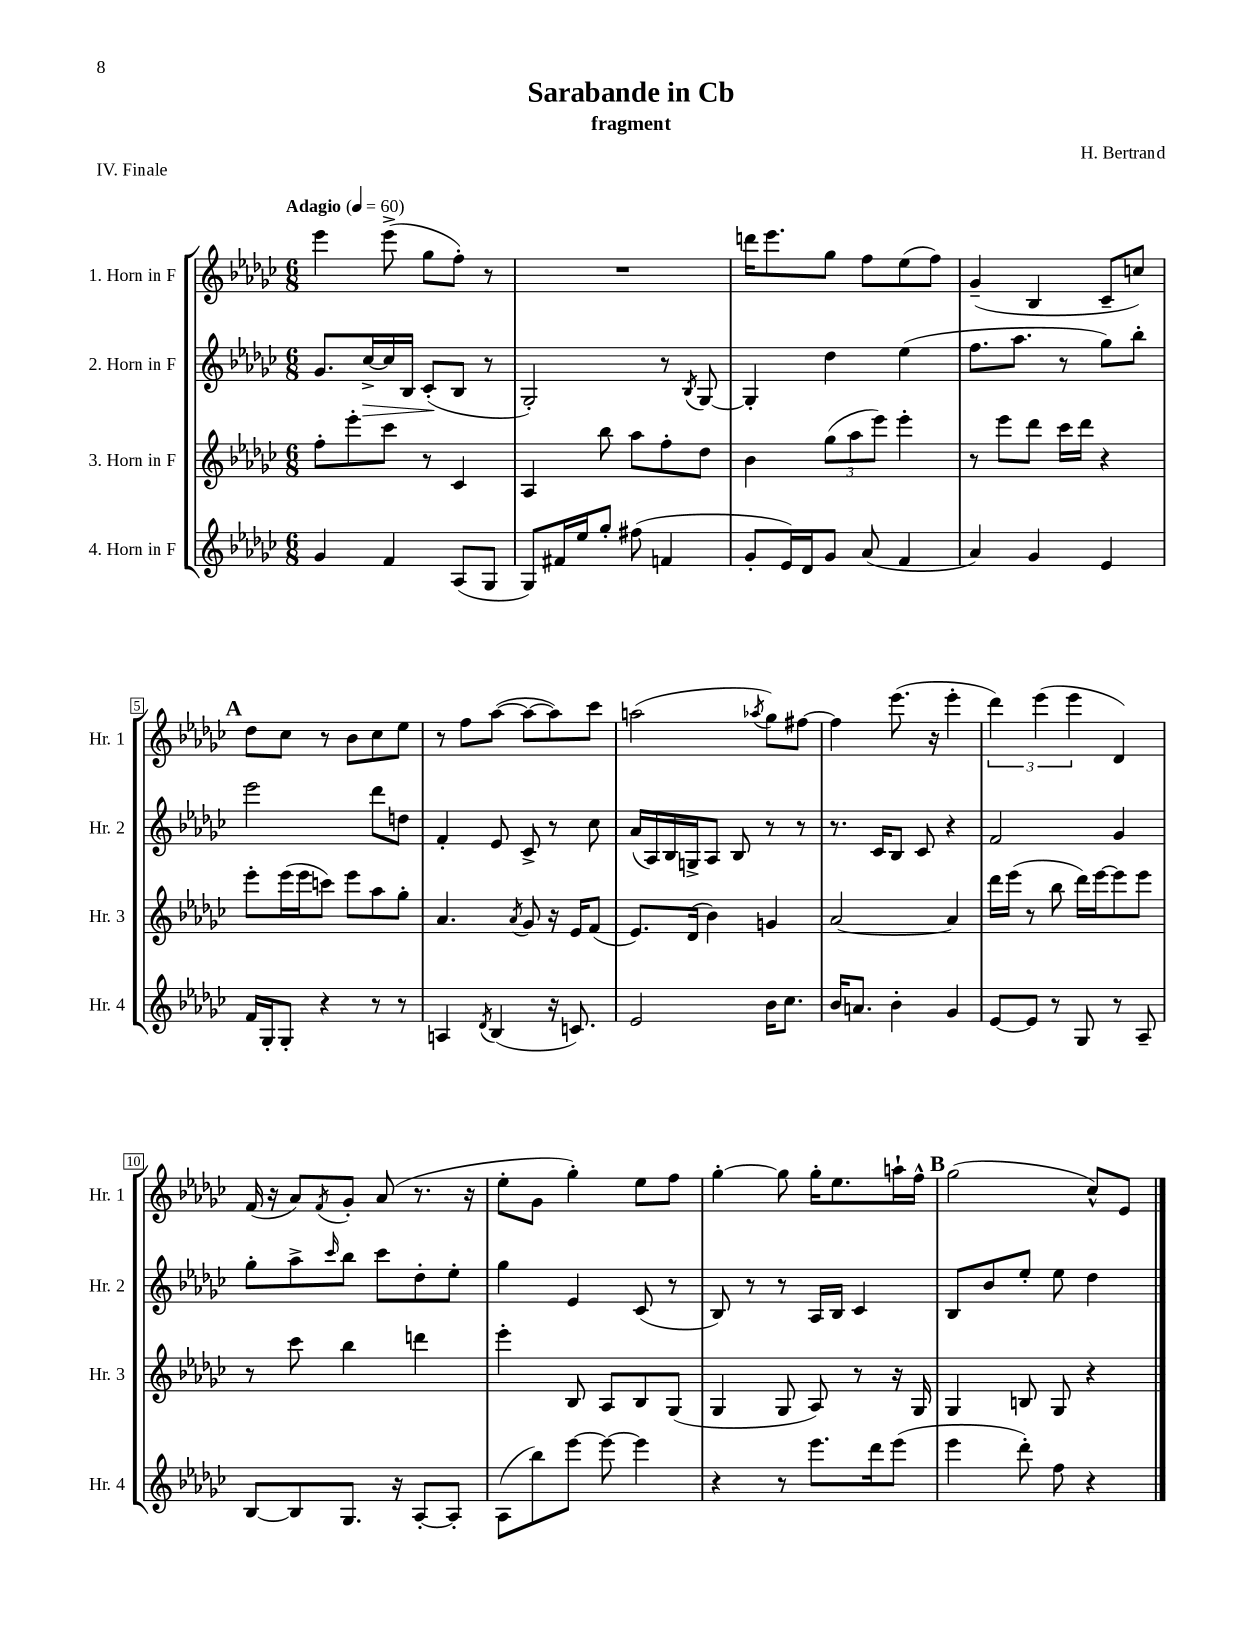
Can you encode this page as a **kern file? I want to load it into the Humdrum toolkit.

**kern	**kern	**kern	**kern
*staff4	*staff3	*staff2	*staff1
*clefG2	*clefG2	*clefG2	*clefG2
*k[b-e-a-d-g-c-]	*k[b-e-a-d-g-c-]	*k[b-e-a-d-g-c-]	*k[b-e-a-d-g-c-]
*M6/8	*M6/8	*M6/8	*M6/8
*MM60	*MM60	*MM60	*MM60
4g-	8ff'	8.g-	4eee-
.	8eee-'	.	.
.	.	[16cc-^	.
4f	8ccc-	16cc-]	(8eee-^
.	.	16B-	.
.	8r	(8c-'	8gg-
(8A-	4c-	8B-	8ff')
8G-	.	8r	8r
=	=	=	=
8G-)	4A-	2G-')	2.r
16f#	.	.	.
16ee-	.	.	.
8gg-'	8bb-	.	.
(8ff#	8aa-	.	.
4f	8ff'	8r	.
.	.	8qB-	.
.	8dd-	[8G-	.
=	=	=	=
8g-'	4b-	4G-']	16ddd
.	.	.	8.eee-
16e-)	.	.	.
16d-	.	.	.
8g-	(12gg-	4dd-	8gg-
.	12aa-	.	.
(8a-	.	.	8ff
.	12eee-)	.	.
4f	4eee-'	(4ee-	(8ee-
.	.	.	8ff)
=	=	=	=
4a-)	8r	8.ff	(4g-~
.	8eee-	.	.
.	.	8.aa-	.
4g-	8ddd-	.	4B-
.	16ccc-	8r	.
.	16ddd-	.	.
4e-	4r	8gg-)	8c-~
.	.	8bb-'	8cc)
=	=	=	=
16f	8eee-'	2eee-	8dd-
16G-'	.	.	.
8G-'	(16eee-	.	8cc-
.	16eee-	.	.
4r	8ccc)	.	8r
.	8eee-	.	8b-
8r	8aa-	8ddd-	8cc-
8r	8gg-'	8dd	8ee-
=	=	=	=
4A	4.a-	4f'	8r
.	.	.	8ff
8qd-	.	.	.
(4B-	.	8e-	([8aa-
.	8qa-	.	.
.	8g-	8c-^	8aa-_
16r	16r	8r	8aa-])
8.c)	16e-	.	.
.	(8f	8cc-	8ccc-
=	=	=	=
2e-	8.e-)	(16a-	(2aa
.	.	16A-)	.
.	.	16B-	.
.	(16d-	16G^	.
.	4b-)	8A-	.
.	.	8B-	.
.	.	.	8qaa-
16b-	4g	8r	8gg-)
8.cc-	.	.	.
.	.	8r	[8ff#
=	=	=	=
16b-	[2a-	8.r	4ff#]
8.a	.	.	.
.	.	16c-	.
4b-'	.	8B-	(8.eee-
.	.	8c-	.
.	.	.	16r
4g-	4a-]	4r	4eee-'
=	=	=	=
[8e-	16ddd-	2f	6ddd-)
.	(16eee-	.	.
8e-]	8r	.	.
.	.	.	(6eee-
8r	8bb-	.	.
.	.	.	6eee-
8G-	16ddd-)	.	.
.	[16eee-	.	.
8r	8eee-]	4g-	4d-)
8A-~	8eee-	.	.
=	=	=	=
[8B-	8r	8gg-'	(16f
.	.	.	16r
8B-]	8ccc-	8aa-^	8a-)
.	.	16qqccc-	8qf
8.G-	4bb-	8bb-	8g-'
.	.	8ccc-	(8a-
16r	.	.	.
[8A-'	4ddd	8dd-'	8.r
8A-']	.	8ee-'	.
.	.	.	16r
=	=	=	=
(8A-	4eee-'	4gg-	8ee-'
8bb-)	.	.	8g-
[8eee-	8B-	4e-	4gg-')
8eee-_	8A-	.	.
4eee-]	8B-	(8c-	8ee-
.	(8G-	8r	8ff
=	=	=	=
4r	4G-	8B-)	[4gg-'
.	.	8r	.
8r	8G-	8r	8gg-]
8.eee-	8A-)	16A-	16gg-'
.	.	16B-	8.ee-
.	8r	4c-	.
16ddd-	.	.	.
(8eee-	16r	.	16aa`
.	16G-	.	16ff^^
=	=	=	=
4eee-	4G-	8B-	(2gg-
.	.	8b-	.
8ddd-')	8B	8ee-'	.
8ff	8G-	8ee-	.
4r	4r	4dd-	8cc-^^)
.	.	.	8e-
==	==	==	==
*-	*-	*-	*-
